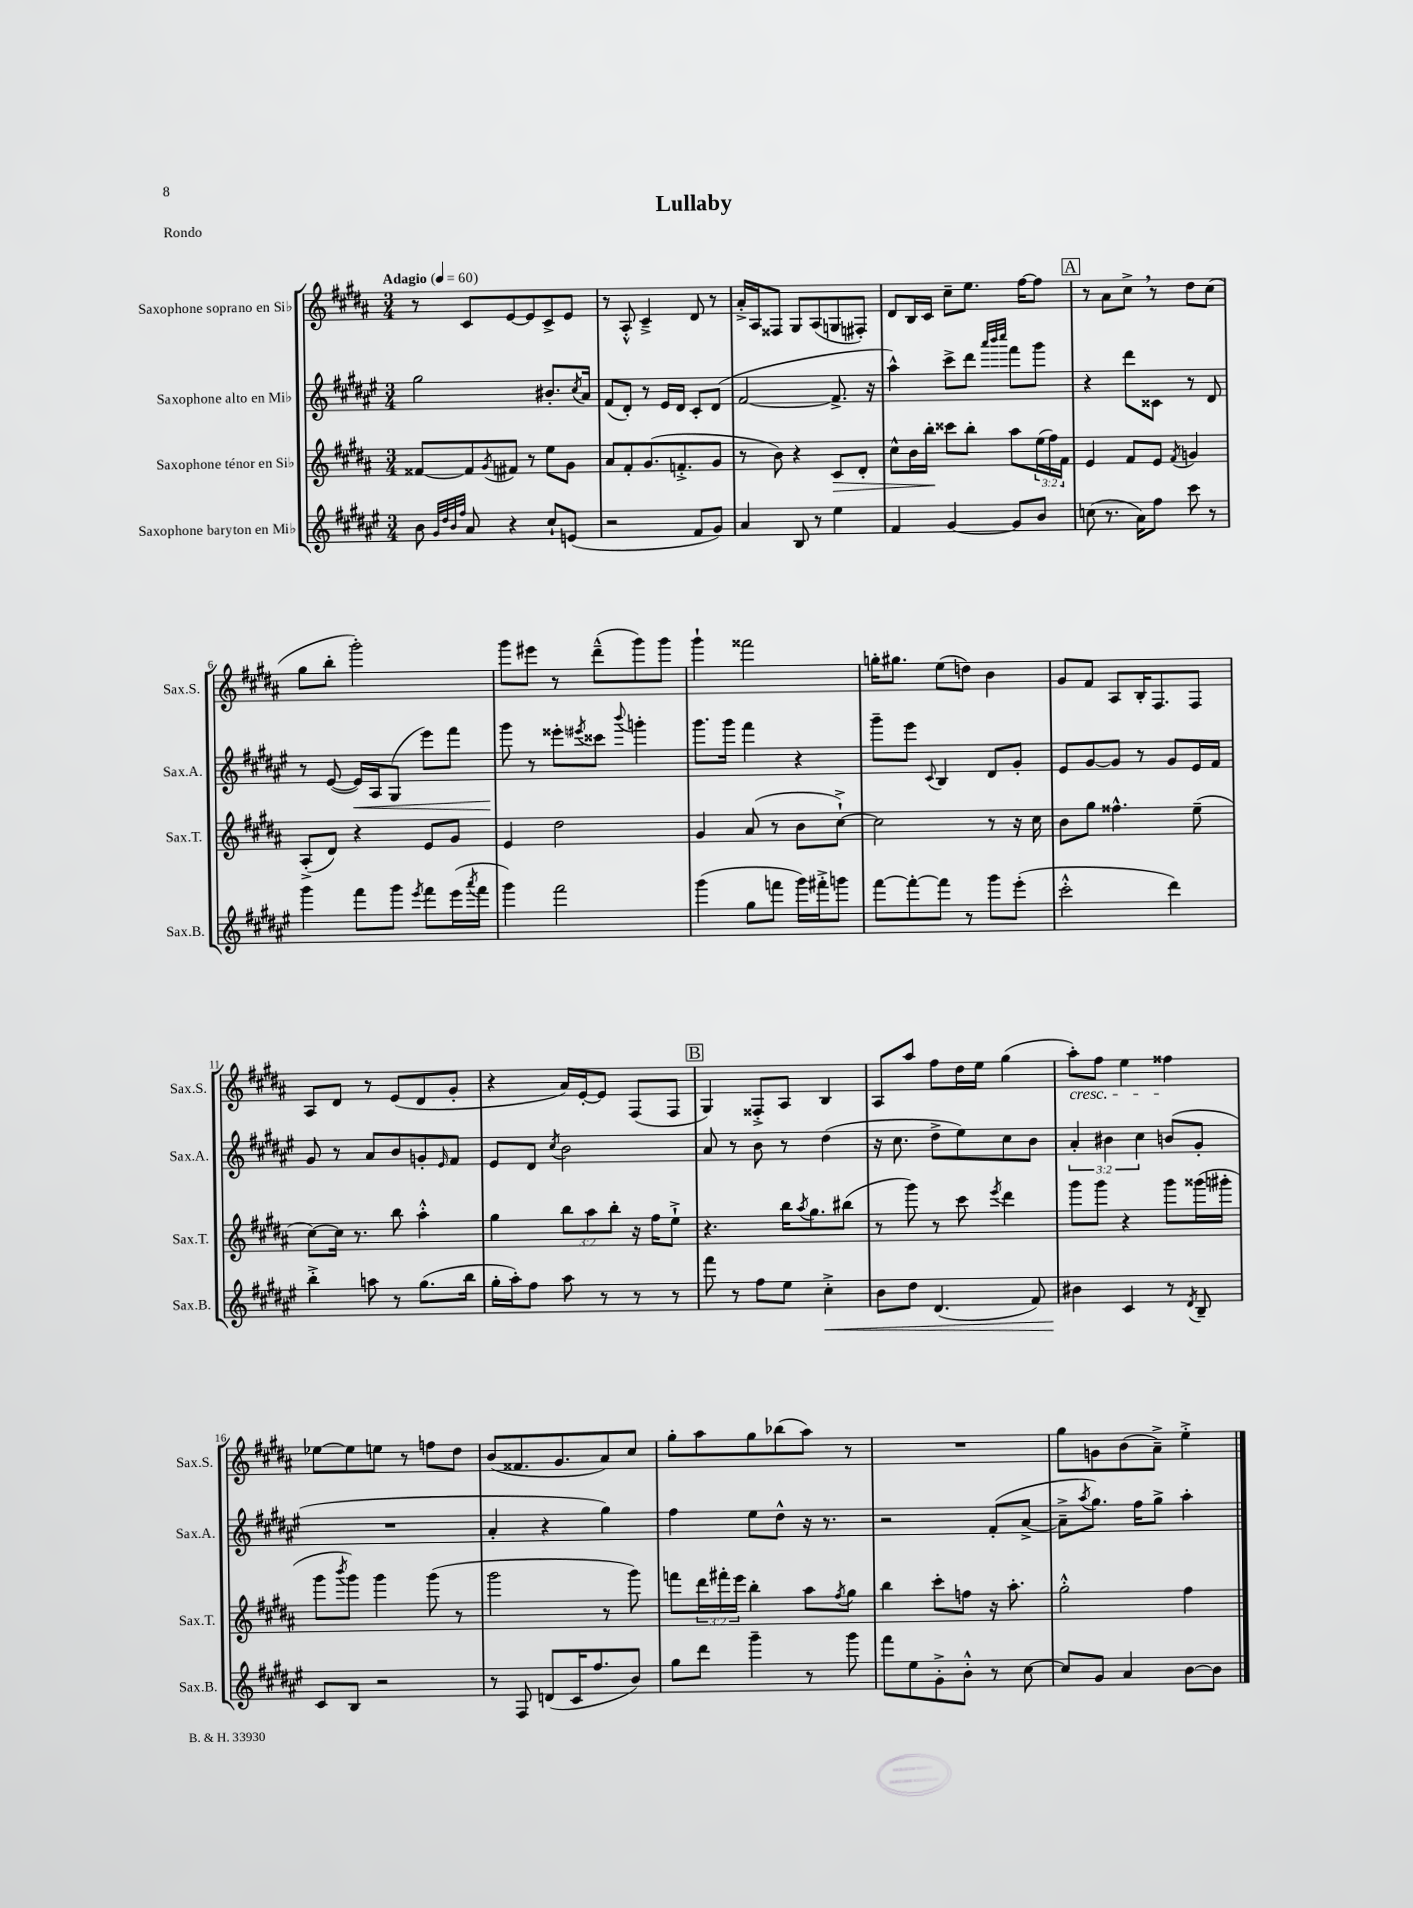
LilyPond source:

\header { title = "Lullaby" piece = "Rondo" }
<<
\new StaffGroup <<
\new Staff = "s0" \with { instrumentName = "Saxophone soprano en Sib" shortInstrumentName = "Sax.S." } {
    \clef treble \key b \major \numericTimeSignature \time 3/4 \tempo "Adagio" 4 = 60
    r8 cis'8 e'8~ e'8 cis'8-> e'8 |
    r8 ais8-.-^ cis'4---> dis'8 r8 |
    ais'16-.-> ais16 fisis8 gis8 ais8( g8 fis8-.) |
    dis'8 b16 cis'16 cis''8-- e''8. fis''16~ fis''8 |
    \mark \markup { \box "A" } r8 ais'8 cis''8-> \breathe r8 dis''8 cis''8( |
    gis''8 b''8-. gis'''2-.) |
    gis'''8 eis'''8 r8 dis'''8---^( gis'''8) gis'''8 |
    gis'''4-! fisis'''2 |
    g''16-. gis''8. e''8( d''8) b'4 |
    gis'8 fis'8 ais8 b16-. fis8. fis8 |
    ais8 dis'8 r8 e'8( dis'8 gis'8-. |
    r4 ais'16) e'16~-. e'8 fis8( fis8 |
    \mark \markup { \box "B" } gis4) fisis8-.-> ais8 b4 |
    ais8 ais''8 fis''8 dis''16 e''16 gis''4( |
    ais''8-.\cresc) fis''8 e''4 fisis''4\! |
    ees''8~ ees''8 e''8 r8 f''8 dis''8 |
    b'8( fisis'8. gis'8. ais'8) cis''8 |
    gis''8-. ais''8 gis''8 bes''8( ais''8) r8 |
    R2. |
    gis''8 g'8 b'8( ais'8--->) e''4-.-> \bar "|." |
}
\new Staff = "s1" \with { instrumentName = "Saxophone alto en Mib" shortInstrumentName = "Sax.A." } {
    \clef treble \key fis \major \numericTimeSignature \time 3/4 \override Staff.TupletNumber.text = #tuplet-number::calc-fraction-text
    gis''2 bis'8.-. \acciaccatura { cis''8 } ais'16 |
    fis'8( dis'8-.) r8 eis'16 dis'16 cis'8-. dis'8( |
    fis'2~ fis'8.-> r16 |
    ais''4-^) cis'''8-> dis'''8 \grace { ais'''32 b'''32 cis''''32 } fis'''8 gis'''8 |
    \mark \markup { \box "A" } r4 dis'''8 cisis'8 r8 dis'8 |
    r8 eis'8~( eis'16\<) ais16 gis8( eis'''8) fis'''8 |
    gis'''8\! r8 eisis'''8-. \acciaccatura { eis'''8 } cisis'''8 \appoggiatura { b'''8 } g'''4-. |
    gis'''8. gis'''16 fis'''4 r4 |
    gis'''8-- eis'''8 \appoggiatura { cis'8 } b4 dis'8 gis'8-. |
    eis'8 gis'8~ gis'8 r8 gis'8 eis'16 fis'16 |
    gis'8 r8 ais'8 b'8 g'8-. \grace { eis'16 } fis'8 |
    eis'8 dis'8 \acciaccatura { cis''8 } b'2 |
    \mark \markup { \box "B" } ais'8 r8 b'8 r8 dis''4( |
    r16 cis''8. dis''8-> eis''8) cis''8 b'8 |
    \tuplet 3/2 { ais'4-. bis'4 cis''4 } b'8( gis'8-. |
    R2. |
    ais'4-. r4 gis''4) |
    fis''4 eis''8 dis''8-^ r16 r8. |
    r2 fis'8-.( ais'8~-> |
    ais'8---> \acciaccatura { ais''8 } gis''8.) fis''16 gis''8-> ais''4-. \bar "|." |
}
\new Staff = "s2" \with { instrumentName = "Saxophone ténor en Sib" shortInstrumentName = "Sax.T." } {
    \clef treble \key b \major \numericTimeSignature \time 3/4 \override Staff.TupletNumber.text = #tuplet-number::calc-fraction-text
    fisis'8~ fisis'8 \acciaccatura { gis'8 } fis'8 r8 e''8 gis'8 |
    ais'8 fis'8-. gis'8.( f'8.-.-> gis'8 |
    r8 b'8) r4 cis'8\> dis'8-. |
    cis''8-^ b'16 b''16-.\! cisis'''8 b''8-. ais''8 \tuplet 3/2 { e''16( fis''16) fis'16 } |
    \mark \markup { \box "A" } e'4 fis'8 e'8 \acciaccatura { fis'8 } g'4 |
    ais8-.->( dis'8) r4 e'8 gis'8 |
    e'4 dis''2 |
    gis'4 ais'8( r8 b'8 cis''8~-!->) |
    cis''2 r8 r16 cis''16 |
    b'8 gis''8 fisis''4.-^ e''8--( |
    cis''8~) cis''16 r8. b''8 ais''4-.-^ |
    gis''4 \tuplet 3/2 { b''8 ais''8 b''8-. } r16 fis''16 e''8-!-> |
    \mark \markup { \box "B" } r4. b''16 \acciaccatura { ais''8 } gis''8. bis''8( |
    r8 gis'''8) r8 cis'''8 \acciaccatura { e'''8 } dis'''4 |
    gis'''8 gis'''8 r4 gis'''8 gisis'''16( gis'''16-. |
    gis'''8 \acciaccatura { b'''8 } gis'''8) gis'''4 gis'''8( r8 |
    gis'''2 r8 gis'''8) |
    f'''8 \tuplet 3/2 { dis'''16 fis'''16-. e'''16 } b''4-. ais''8 \acciaccatura { fis''8 } gis''8 |
    b''4 cis'''8-. f''8 r16 ais''8.-. |
    gis''2-.-^ fis''4 \bar "|." |
}
\new Staff = "s3" \with { instrumentName = "Saxophone baryton en Mib" shortInstrumentName = "Sax.B." } {
    \clef treble \key fis \major \numericTimeSignature \time 3/4
    b'8 \grace { gis'32 dis''32 b'32 fis''32 } ais'8 r4 cis''8-! e'8( |
    r2 fis'8 gis'8) |
    ais'4 b8 r8 eis''4 |
    fis'4 gis'4~ gis'8 b'8 |
    \mark \markup { \box "A" } c''8( r8. ais'16) fis''8 cis'''8 r8 |
    gis'''4 fis'''8 gis'''8 \acciaccatura { eis'''8 } fis'''8 eis'''16( \acciaccatura { ais'''8 } fis'''16 |
    gis'''4) fis'''2 |
    gis'''4( gis''8 f'''8 gis'''16) fis'''16-.-> g'''8 |
    fis'''8~ fis'''8~-. fis'''8 r8 gis'''8 eis'''8-.( |
    cis'''2-.-^ dis'''4) |
    b''4-.-> a''8 r8 gis''8.( b''16 |
    gis''16-. ais''16-.) fis''8 ais''8 r8 r8 r8 |
    \mark \markup { \box "B" } fis'''8 r8 fis''8 eis''8 cis''4-.->\< |
    b'8 dis''8 dis'4.( fis'8) |
    bis'4\! cis'4 r8 \acciaccatura { dis'8 } b8-- |
    cis'8 b8 r2 |
    r8 fis8 d'8( cis'16 fis''8. b'8) |
    gis''8 dis'''8 gis'''4-- r8 gis'''8 |
    fis'''8 eis''8 gis'8-.-> b'8-.-^ r8 cis''8~ |
    cis''8 gis'8 ais'4 b'8~ b'8 \bar "|." |
}
>>
>>
